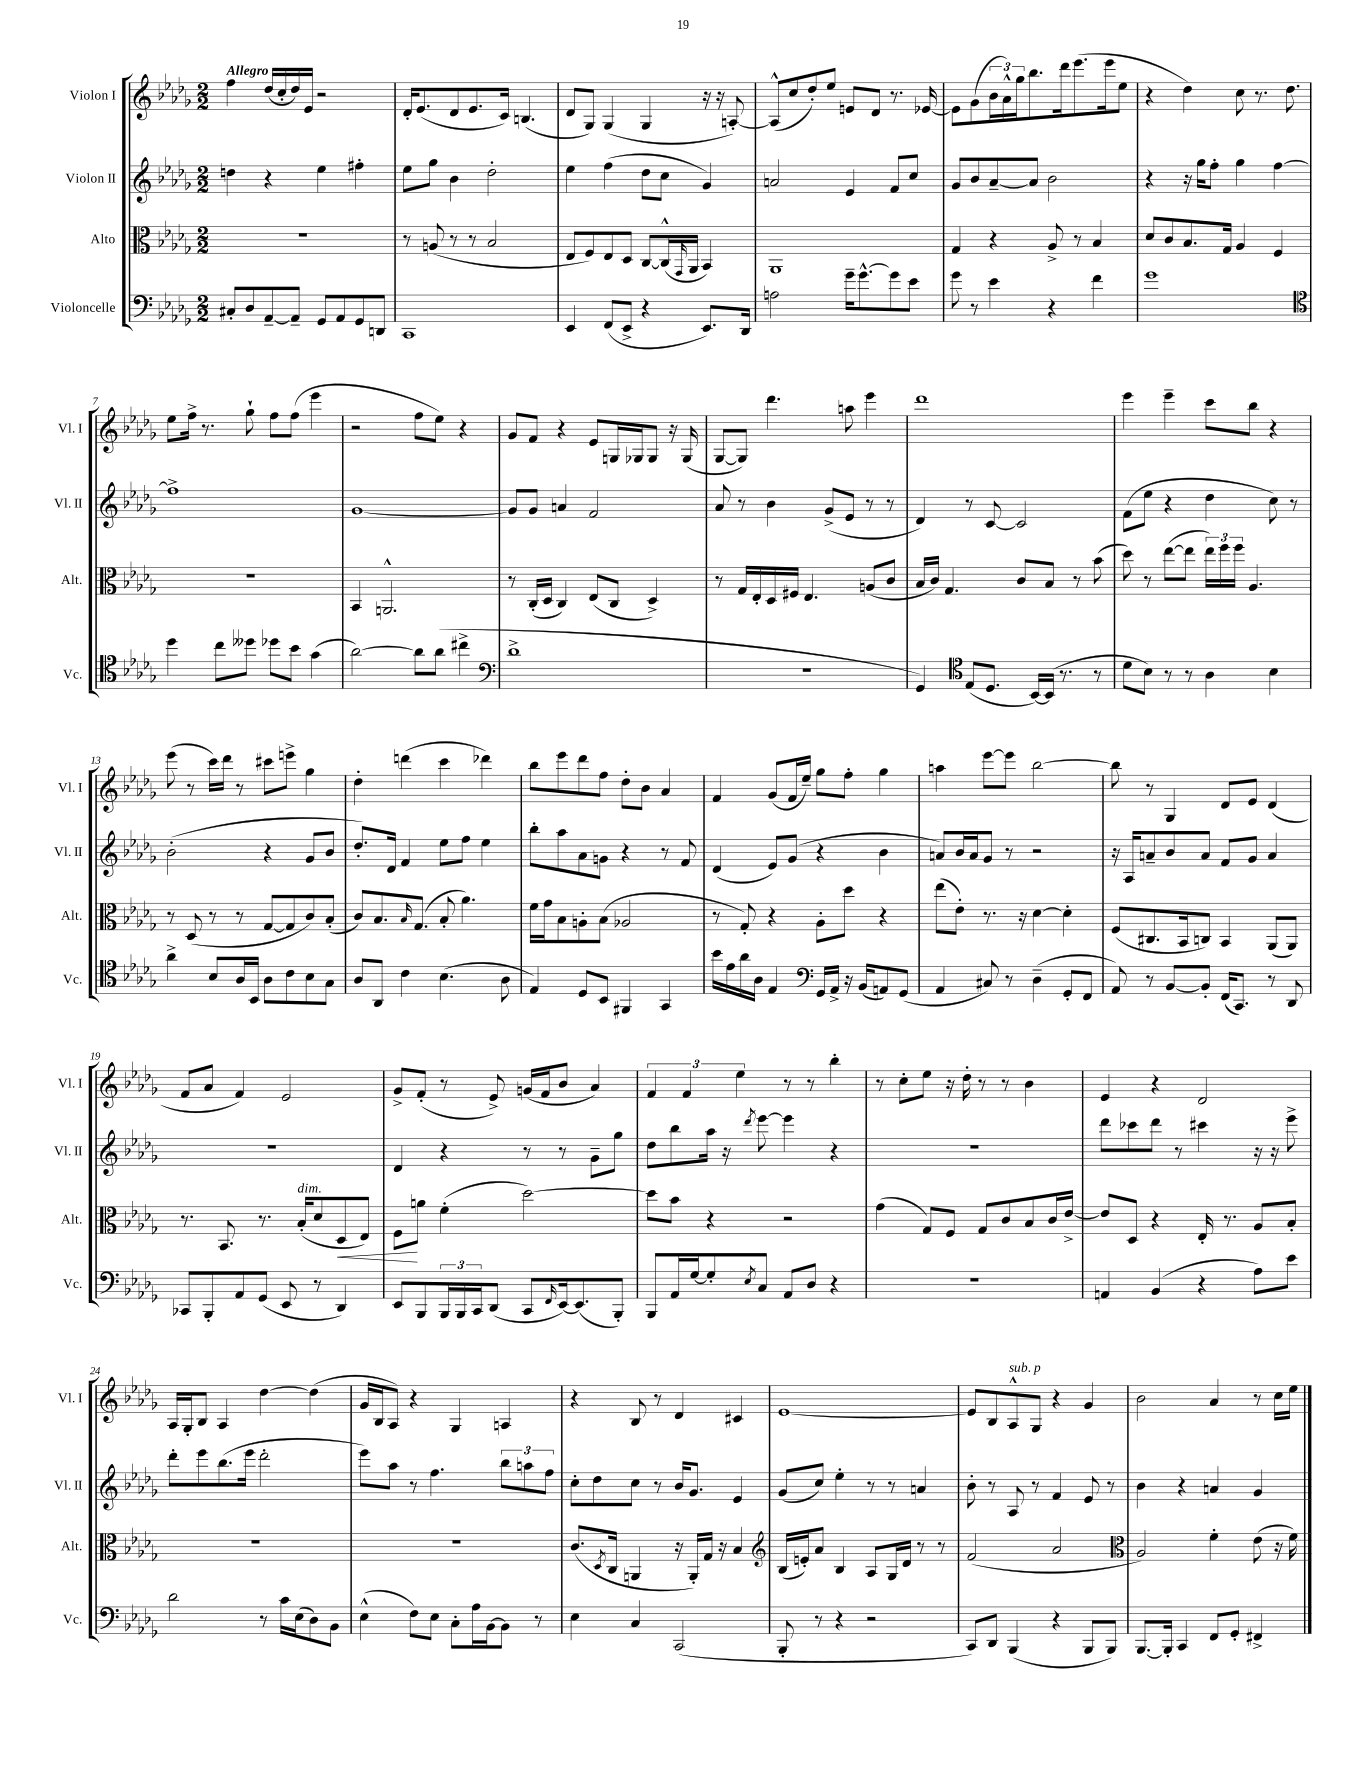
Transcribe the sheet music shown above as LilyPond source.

<<
\new StaffGroup <<
\new Staff = "s0" \with { instrumentName = "Violon I" shortInstrumentName = "Vl. I" } {
    \clef treble \key des \major \numericTimeSignature \time 2/2 \tempo "Allegro"
    f''4 des''16( c''16-. des''16) ees'16 r2 |
    des'16-. ees'8.( des'8 ees'8. c'16) b4.( |
    des'8 ges8) ges4( ges4 r16 r16 a8~-.) |
    a8-^( c''8 des''8-.) ees''8 e'8 des'8 r8. ees'16~ |
    ees'8 ges'8( \tuplet 3/2 { bes'16 aes'16-^) ges''16 } bes''8. des'''16 ees'''8.( ees'''16 ees''8 |
    r4 des''4) c''8 r8. des''8. |
    ees''8 f''16-> r8. ges''8-! f''8 f''8( ees'''4 |
    r2 f''8 ees''8) r4 |
    ges'8 f'8 r4 ees'8 g16 ges16 ges8 r16 ges16( |
    ges8~ ges8) des'''4. a''8 ees'''4 |
    des'''1 |
    ees'''4 ees'''4-- c'''8 bes''8 r4 |
    ees'''8( r8 c'''16) des'''16 r8 cis'''8 e'''8-> ges''4 |
    des''4-. d'''4( c'''4 des'''4) |
    bes''8 ees'''8 des'''8 f''8 des''8-. bes'8 aes'4 |
    f'4 ges'8( f'16 ees''16--) ges''8 f''8-. ges''4 |
    a''4 ees'''8~ ees'''8 bes''2~ |
    bes''8 r8 ges4 des'8 ees'8 des'4( |
    f'8 aes'8 f'4) ees'2 |
    ges'8-> f'8-.( r8 ees'8->) g'16( f'16 bes'8 aes'4) |
    \tuplet 3/2 { f'4 f'4 ees''4 } r8 r8 bes''4-. |
    r8 c''8-. ees''8 r16 des''16-. r8 r8 bes'4 |
    ees'4 r4 des'2 |
    aes16 ges16-. bes8 aes4 des''4~ des''4( |
    ges'16 bes16 aes8) r4 ges4 a4 |
    r4 bes8 r8 des'4 cis'4 |
    ees'1~ |
    ees'8 bes8 aes8-^^\markup { \italic "sub. p" } ges8 r4 ges'4 |
    bes'2 aes'4 r8 c''16 ees''16 \bar "|." |
}
\new Staff = "s1" \with { instrumentName = "Violon II" shortInstrumentName = "Vl. II" } {
    \clef treble \key des \major \numericTimeSignature \time 2/2
    d''4 r4 ees''4 fis''4-. |
    ees''8 ges''8 bes'4 des''2-. |
    ees''4 f''4( des''8 c''8 ges'4) |
    a'2 ees'4 f'8 c''8 |
    ges'8 bes'8 aes'8~-- aes'8 bes'2 |
    r4 r16 ges''16 f''8-. ges''4 f''4~ |
    f''1-> |
    ges'1~ |
    ges'8 ges'8 a'4 f'2 |
    aes'8 r8 bes'4 ges'8->( ees'8 r8 r8 |
    des'4) r8 c'8~ c'2 |
    f'8( ees''8 r4 des''4 c''8) r8 |
    bes'2-.( r4 ges'8 bes'8 |
    des''8.-.) des'16 f'4 ees''8 f''8 ees''4 |
    bes''8-. aes''8 aes'8 g'8 r4 r8 f'8 |
    des'4( ees'8) ges'8( r4 bes'4 |
    a'8) bes'16 a'16 ges'8 r8 r2 |
    r16 aes16 a'8-- bes'8 a'8 f'8 ges'8 a'4 |
    r1 |
    des'4 r4 r8 r8 ges'8-- ges''8 |
    des''8 bes''8 aes''16 r16 \acciaccatura { des'''8 } ees'''8~ ees'''4 r4 |
    r1 |
    des'''8 ces'''8 des'''8 r8 cis'''4 r16 r16 ees'''8-> |
    des'''8-. ees'''8 bes''8.( ees'''16 des'''2-. |
    ees'''8) aes''8 r8 f''4. \tuplet 3/2 { bes''8 a''8 f''8 } |
    c''8-. des''8 c''8 r8 bes'16 ges'8. ees'4 |
    ges'8( c''8) ees''4-. r8 r8 a'4 |
    bes'8-. r8 aes8 r8 f'4 ees'8 r8 |
    bes'4 r4 a'4 ges'4 \bar "|." |
}
\new Staff = "s2" \with { instrumentName = "Alto" shortInstrumentName = "Alt." } {
    \clef alto \key des \major \numericTimeSignature \time 2/2
    R1 |
    r8 a8( r8 r8 bes2 |
    ees8 f8) ees8 des8 c8~ c16-^( \grace { ges,16 } aes,16 bes,4) |
    aes,1 |
    ges4 r4 aes8-> r8 bes4 |
    des'8 c'8 bes8. ges16 aes4 f4 |
    r1 |
    bes,4 a,2.-^ |
    r8 c16-.( des16 c4) ees8( c8 des4->) |
    r8 ges16 ees16-. des16 fis16 ees4. a8( c'8 |
    bes16 c'16) ges4. c'8 bes8 r8 bes'8( |
    des''8) r8 ees''8~( ees''8 \tuplet 3/2 { ees''16) f''16 f''16 } aes4. |
    r8 des8( r8 r8 ges8~ ges8 c'8) bes8-.( |
    c'8) bes8. \grace { bes16 } ges8.( bes8-. aes'4.) |
    f'16 ges'16 bes8 a8-. bes8( aes2 |
    r8 ges8-.) r4 aes8-. des''8 r4 |
    ees''8( ees'8-.) r8. r16 des'4~ des'4-. |
    f8( cis8. bes,16 c8) bes,4 aes,8( aes,8) |
    r8. bes,8. r8. bes16-.^\markup { \italic "dim." }( des'8 des8\< ees8) |
    f8\! a'8 f'4-.( des''2~) |
    des''8 bes'8 r4 r2 |
    ges'4( ges8) f8 ges8 c'8 bes8 c'16 ees'16~-> |
    ees'8 des8 r4 ees16-. r8. aes8 bes8-. |
    R1 |
    R1 |
    c'8.( \acciaccatura { des8 } c16 a,4 r16 a,16-.) ges16 r16 bes4 |
    \clef treble bes16( e'16-.) aes'8 bes4 aes8 ges16 des'16 r8 r8 |
    f'2( aes'2 |
    \clef alto aes2) f'4-. ees'8( r16 f'16) \bar "|." |
}
\new Staff = "s3" \with { instrumentName = "Violoncelle" shortInstrumentName = "Vc." } {
    \clef bass \key des \major \numericTimeSignature \time 2/2
    cis8-. des8 aes,8~-- aes,8-- ges,8 aes,8 ges,8 d,8 |
    c,1 |
    ees,4 f,8( ees,8-> r4 ees,8.) des,16 |
    a2 ges'16-- ges'8.~-^ ges'8 ees'8 |
    ges'8 r8 ees'4 r4 f'4 |
    ges'1 |
    \clef tenor des''4 c''8 deses''8 des''8 bes'8 ges'4( |
    aes'2~) aes'8 aes'8( cis''4-> |
    \clef bass des'1-> |
    R1 |
    ges,4) \clef tenor ees8( des8. bes,16~) bes,16( r8. r8 |
    des'8 bes8) r8 r8 aes4 bes4 |
    aes'4-> bes8 aes16 bes,16 aes8 c'8 bes8 ges8 |
    aes8 aes,8 c'4 bes4.( aes8 |
    ees4) des8 bes,8 fis,4 ges,4 |
    bes'16 ees'16 aes'16 aes16 ees4 \clef bass ges,16 aes,16-> r16 bes,16( a,8) ges,8( |
    aes,4 cis8) r8 des4--( ges,8-. f,8 |
    aes,8) r8 bes,8~ bes,8-. f,16( c,8.) r8 des,8 |
    ces,8 bes,,8-. aes,8 ges,8( ees,8 r8 des,4) |
    ees,8 bes,,8 \tuplet 3/2 { bes,,16 bes,,16 c,16 } des,8( c,8 \grace { f,16 } ees,16~) ees,8.( bes,,8-.) |
    bes,,8 aes,16 ges16~ ges8-. \acciaccatura { ees8 } c8 aes,8 des8 r4 |
    R1 |
    a,4 bes,4( r4 aes8) ees'8 |
    des'2 r8 c'16 ees16( des8) bes,8 |
    ees4-^( f8) ees8 c8-. aes16 bes,16~ bes,8 r8 |
    ees4 c4 c,2( |
    bes,,8-. r8 r4 r2 |
    c,8) des,8 bes,,4( r4 bes,,8 bes,,8) |
    bes,,8.~ bes,,16-. c,4 f,8 ges,8-. fis,4-> \bar "|." |
}
>>
>>
